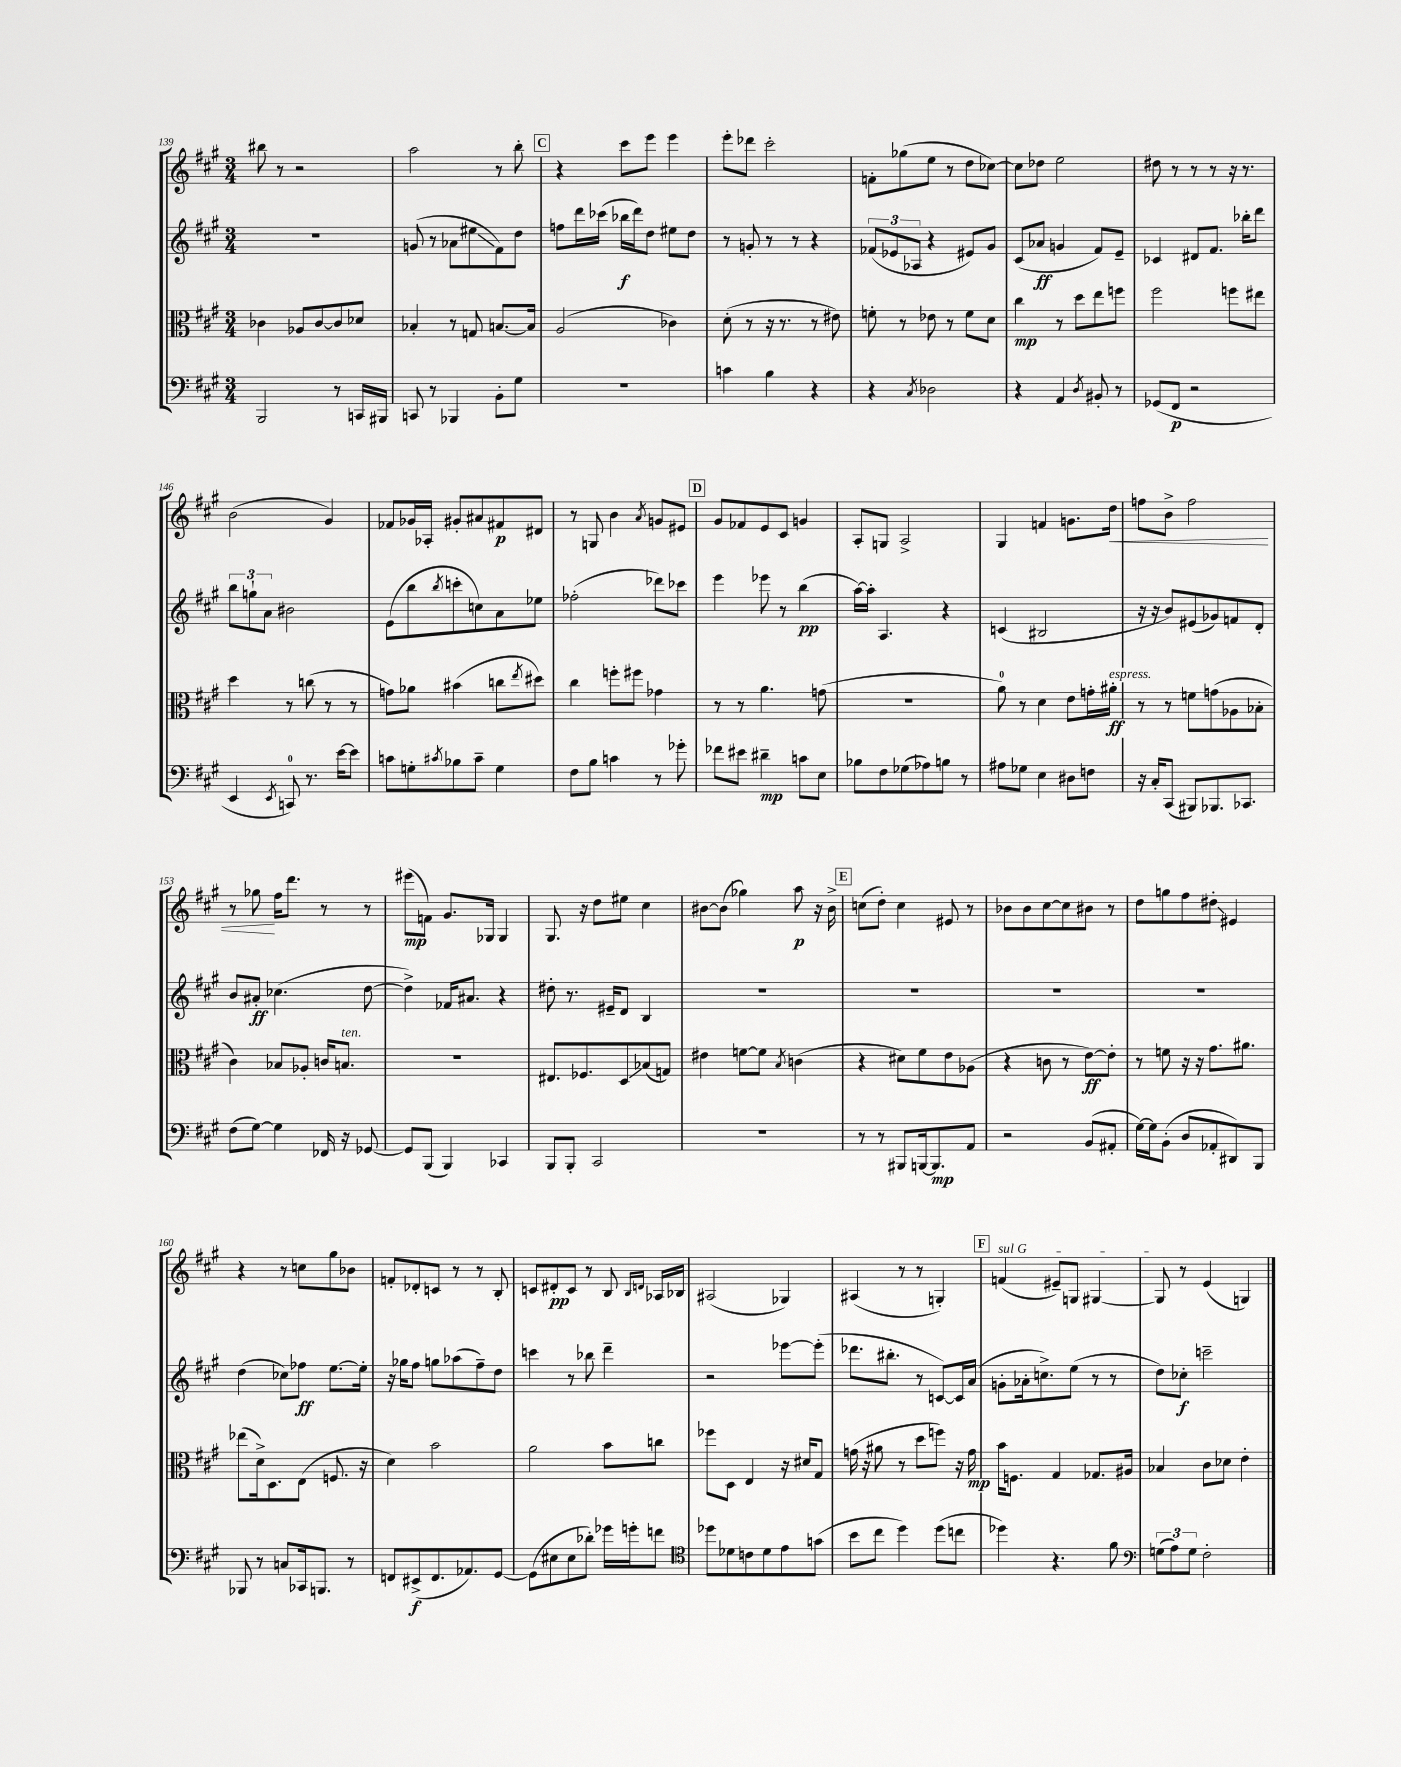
<<
\new StaffGroup <<
\new Staff = "s0" {
    \clef treble \key a \major \numericTimeSignature \time 3/4
    bis''8 r8 r2 |
    a''2 r8 b''8-. |
    \mark \markup { \box "C" } r4 cis'''8 e'''8 e'''4 |
    e'''8-. des'''8 cis'''2-. |
    f'8-. ges''8( e''8 r8 d''8 ces''8~) |
    ces''8 des''8 e''2 |
    dis''8 r8 r8 r8 r16 r8. |
    b'2( gis'4) |
    fes'8 ges'16 aes16-. gis'8-. ais'8 fis'8\p dis'8 |
    r8 g8 b'4 \acciaccatura { a'8 } g'8 eis'8 |
    \mark \markup { \box "D" } gis'8 fes'8 e'8 cis'8 g'4 |
    a8-. g8 a2-> |
    gis4 f'4 g'8. d''16\< |
    f''8 b'8-> f''2 |
    r8 ges''8\! fis''16 d'''8. r8 r8 |
    eis'''8\mp( f'8) gis'8. ges16 ges4 |
    gis8. r16 d''8 eis''8 cis''4 |
    bis'8~ bis'8( ges''4) a''8\p r16 bis'16-> |
    \mark \markup { \box "E" } c''8( d''8-.) c''4 eis'8 r8 |
    bes'8 bes'8 cis''8~ cis''8 bis'8 r8 |
    d''8 g''8 fis''8 dis''8-.\glissando eis'4 |
    r4 r8 c''8 gis''8 bes'8 |
    f'8-. des'8-. c'8 r8 r8 b8-. |
    c'8 dis'8-.\pp c'8 r8 b8 \grace { b16 d'16 } aes16 bes16 |
    ais2( ges4) |
    ais4( r8 r8 g4-.) |
    \mark \markup { \box "F" } \once \override TextSpanner.bound-details.left.text = \markup { \italic "sul G" } f'4\startTextSpan( eis'8--) g8 gis4~ |
    gis8\stopTextSpan r8 e'4( g4) \bar "|." |
}
\new Staff = "s1" {
    \clef treble \key a \major \numericTimeSignature \time 3/4
    R2. |
    g'8( r8 aes'8 eis''8\glissando fis'8) d''8 |
    \mark \markup { \box "C" } f''8 d'''16 ces'''16( bes''16\f d'''16) d''8 eis''8 d''8 |
    r8 g'8-. r8 r8 r4 |
    \tuplet 3/2 { fes'8( ees'8 aes8 } r4 eis'8) gis'8 |
    cis'8( aes'8\ff g'4 fis'8) e'8-- |
    ces'4 dis'8 fis'8. bes''16-. d'''8 |
    \tuplet 3/2 { b''8 g''8-! a'8 } bis'2 |
    e'8( b''8 \acciaccatura { b''8 } c'''8-. c''8) a'8 ees''8 |
    fes''2-.( des'''8) ces'''8 |
    \mark \markup { \box "D" } e'''4 ees'''8 r8 b''4\pp( |
    a''16~) a''16-. a4. r4 |
    c'4( bis2 |
    r16 r16 b'8) eis'8( ges'8) f'8 d'8-. |
    b'8 ais'8-.\ff ces''4.( d''8~ |
    d''4->) fes'16 ais'8. r4 |
    dis''8-. r8. eis'16-- d'8 b4 |
    R2. |
    \mark \markup { \box "E" } R2. |
    R2. |
    R2. |
    d''4( ces''8) fes''8\ff e''8.~ e''16-. |
    r16 ges''16 fis''8 g''8 aes''8( fis''8--) d''8 |
    c'''4 r8 bes''8 d'''4-- |
    r2 ees'''8~ ees'''8-.( |
    des'''8. bis''8.-. r8 c'8~) c'16 a'16( |
    \mark \markup { \box "F" } g'8-. aes'16-. c''8.->) e''8( r8 r8 |
    d''8) ces''8-.\f c'''2-- \bar "|." |
}
\new Staff = "s2" {
    \clef alto \key a \major \numericTimeSignature \time 3/4
    ces'4 aes8 ces'8~ ces'8 des'8 |
    bes4-. r8 g8 b8.~ b16 |
    \mark \markup { \box "C" } a2( ces'4) |
    d'8-.( r8 r16 r8. r8 eis'8) |
    f'8-. r8 ees'8 r8 f'8 d'8 |
    cis''4\mp r8 d''8 e''8 f''8 |
    fis''2 f''8 eis''8 |
    d''4 r8 c''8( r8 r8 |
    g'8) aes'8 bis'4( c''8 \acciaccatura { e''8 } dis''8) |
    cis''4 f''8-. fis''8 ges'4 |
    \mark \markup { \box "D" } r8 r8 a'4. g'8( |
    R2. |
    a'8-0) r8 d'4 e'8 g'16-. ais'16-.\ff^\markup { \italic "espress." } |
    r8 r8 f'8 g'8( aes8 bes8-. |
    cis'4) bes8 aes8-. c'16 b8.^\markup { \italic "ten." } |
    R2. |
    eis8. fes8. d8\glissando bes8( g8) |
    eis'4 f'8~ f'8 \acciaccatura { b8 } c'4( |
    \mark \markup { \box "E" } r4 dis'8) fis'8 e'8 aes8( |
    r4 c'8 r8 e'8~\ff) e'8-. |
    r8 f'8 r16 r16 gis'8. ais'8. |
    ees''8( d'16->) d8. e8( f8. r16 |
    d'4) b'2 |
    a'2 b'8 c''8 |
    fes''8 d8 e4 r16 dis'16 gis8 |
    g'16( r16 ais'8 r8 d''8 f''8) r16 g'16\mp |
    \mark \markup { \box "F" } b'16 f8. gis4 ges8. ais16 |
    bes4 cis'8 des'8 e'4-. \bar "|." |
}
\new Staff = "s3" {
    \clef bass \key a \major \numericTimeSignature \time 3/4
    b,,2 r8 c,16 bis,,16 |
    c,8 r8 bes,,4 b,8-. gis8 |
    \mark \markup { \box "C" } R2. |
    c'4 b4 r4 |
    r4 \acciaccatura { cis8 } des2 |
    r4 a,4 \acciaccatura { d8 } bis,8-. r8 |
    ges,8( fis,8\p r2 |
    e,4 \acciaccatura { e,8 } c,8-0) r8. e'16~ e'8 |
    c'8 g8-. \acciaccatura { cis'8 } bes8 cis'8-- g4 |
    fis8 b8 c'4 r8 ges'8-. |
    \mark \markup { \box "D" } fes'8 eis'8 dis'4--\mp c'8 e8 |
    bes8 fis8 ges8( aes8) b8 r8 |
    ais8 ges8 e4 dis8 f8 |
    r16 cis16-. cis,8( bis,,8) bes,,8. ces,8. |
    fis8( gis8~) gis4 fes,16 r16 ges,8~ |
    ges,8 b,,8( b,,4) ces,4 |
    b,,8 b,,8-. cis,2 |
    R2. |
    \mark \markup { \box "E" } r8 r8 bis,,8 b,,16~ b,,8.\mp a,8 |
    r2 b,8( ais,8-. |
    gis16~) gis16 b,8-.( d8 aes,8-. dis,8) b,,8 |
    bes,,8 r8 c8 ces,16 b,,8. r8 |
    f,8 eis,8->\f( f,8. aes,8.) gis,8~ |
    gis,8( eis8 eis8 des'8-.) ges'16 g'16-. f'8 |
    \clef tenor des''8 des'8 c'8 des'8 e'8 g'8( |
    b'8 cis''8 d''4) d''8( c''8 |
    \mark \markup { \box "F" } des''4) r4. fis'8 |
    \clef bass \tuplet 3/2 { g8( a8) g8 } fis2-. \bar "|." |
}
>>
>>
\layout { \context { \Score currentBarNumber = #139 } }
